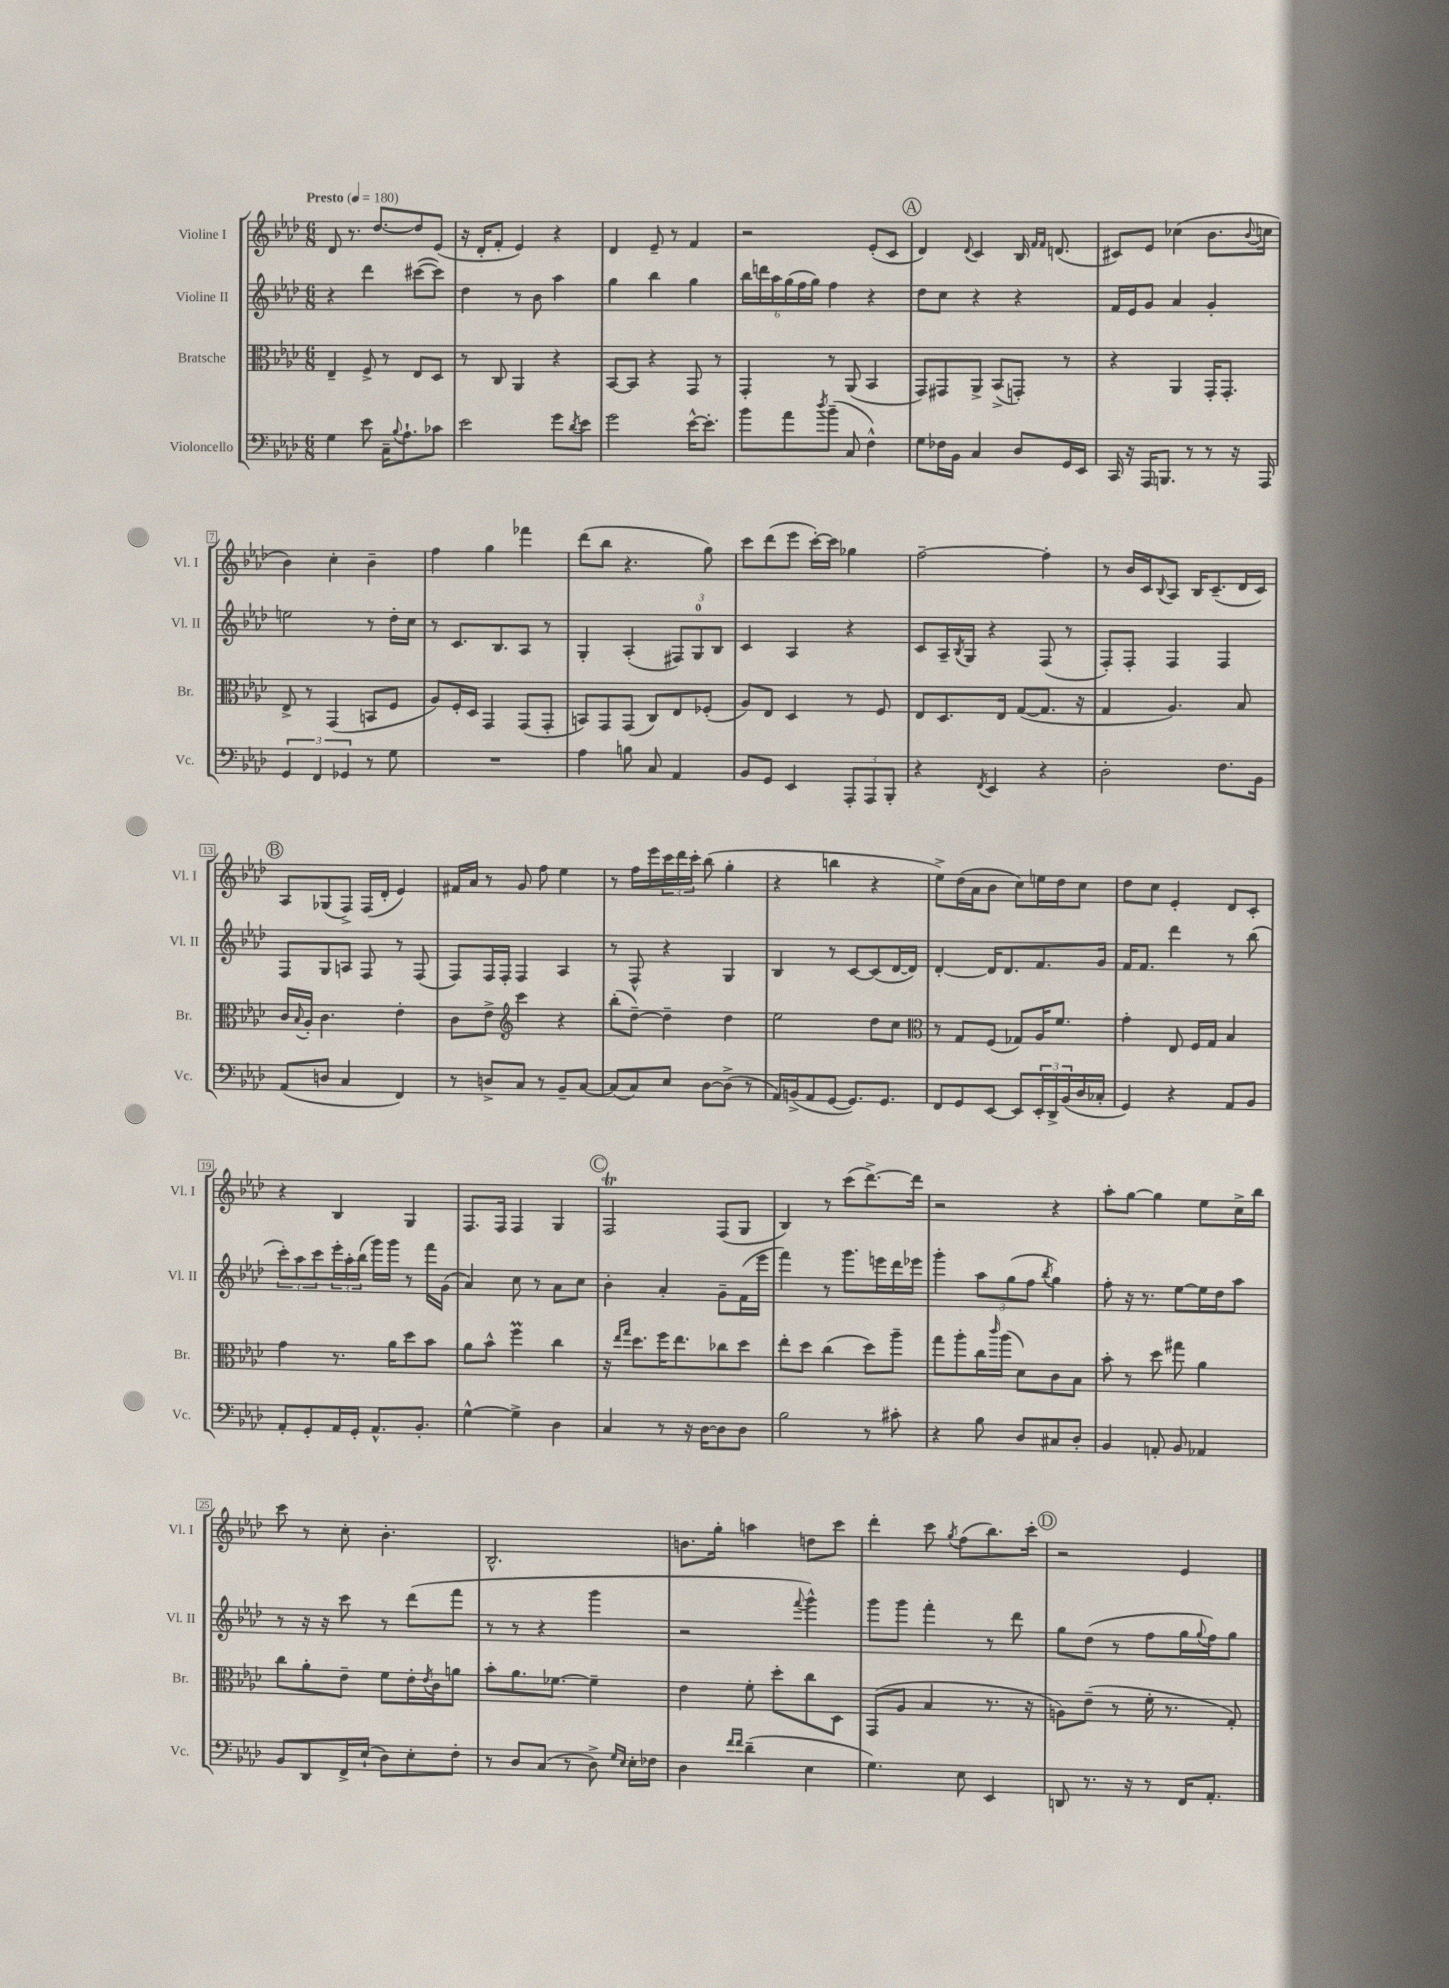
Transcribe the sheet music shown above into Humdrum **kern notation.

**kern	**kern	**kern	**kern
*staff4	*staff3	*staff2	*staff1
*clefF4	*clefC3	*clefG2	*clefG2
*k[b-e-a-d-]	*k[b-e-a-d-]	*k[b-e-a-d-]	*k[b-e-a-d-]
*M6/8	*M6/8	*M6/8	*M6/8
*MM180	*MM180	*MM180	*MM180
4G	4E-~	4r	8d-
.	.	.	8.r
8e-	8F^	4ddd-	.
.	.	.	[8.dd-
16C~	8r	.	.
8qqB-	.	.	.
8.A-`	.	.	.
.	8E-	([8ccc#	8dd-]
8c-	8D-	8ccc#])	(8e-
=	=	=	=
2e-	8r	4dd-	16r
.	.	.	16d-'
.	8C	.	8f'
.	4AA-	8r	4e-)
.	.	8b-	.
8g	4r	4aa-	4r
8qd-	.	.	.
8e-	.	.	.
=	=	=	=
2g	[8BB-	4gg	4d-
.	8BB-]	.	.
.	4r	4bb-	8e-~
.	.	.	8r
[16e-^^	8GG	4gg	4f
8.e-']	.	.	.
.	8r	.	.
=	=	=	=
8b-	4GG'	24bb-	2r
.	.	24ddd	.
.	.	24aa-	.
8a-	.	(24gg	.
.	.	24ff	.
.	.	24gg)	.
8qdd-	.	.	.
(8b-~	8r	4ff	.
8C	(8AA-	.	.
4F^^)	4BB-	4r	(8e-'
.	.	.	8c
=	=	=	=
8G	8GG)	8dd-	4d-)
16F-	8GG#	8cc	.
16BB-	.	.	.
.	.	.	8qqd-
4C	8AA-^	4r	4c
.	(8BB-^	.	.
8D-	8GG')	4r	16B-
.	.	.	16qqf
.	.	.	16qqf
.	.	.	(8.d
16GG	8r	.	.
16EE-	.	.	.
=	=	=	=
16CC	4r	16f	8c#)
16r	.	16e-	.
16AAA-	.	8g	8e-
8.BBB	.	.	.
.	4AA-	4a-	(4cc-
8r	.	.	.
8r	16GG'	4g'	8.b-
.	8.GG'	.	.
16r	.	.	.
.	.	.	8qqb-
16AAA-	.	.	16cc
=	=	=	=
6GG	8E-^	2ee	4b-)
.	8r	.	.
6FF	.	.	.
.	(4GG	.	4cc'
6GG-	.	.	.
8r	8BB	8r	4b-~
8G	8F	16dd-'	.
.	.	16cc	.
=	=	=	=
2.r	8A-)	8r	4ff
.	16F'	8.c	.
.	16D-	.	.
.	4GG	.	4gg
.	.	8.B-	.
.	(8GG	8A-	4fff-
.	8GG'	8r	.
=	=	=	=
4A-	8BB)	4G'	(8ddd-
.	8GG	.	8bb-
8B	(8GG	(4A-'	4.r
8C	8C)	.	.
4AA-	8E-	12F#)	.
.	.	12G	.
.	(8F-'	.	8gg)
.	.	12B-	.
=	=	=	=
8BB-	8A-)	4c	8ccc
8GG	8E-	.	(8ddd-
4EE-	4D-	4A-	8eee-
.	.	.	[16ccc')
.	.	.	16ccc]
12AAA-'	8r	4r	4gg-
12AAA-	.	.	.
.	8F	.	.
12BBB-'	.	.	.
=	=	=	=
4r	8E-	8c	[2ff~
.	8.D-	16A-~	.
.	.	8qB-	.
.	.	16G	.
8qFF	.	.	.
4EE-	.	4r	.
.	16E-	.	.
.	([8G	.	.
4r	8.G]	(8F	4ff']
.	.	8r	.
.	16r	.	.
=	=	=	=
2D-'	4G	8F')	8r
.	.	8F'	16b-
.	.	.	16c
.	.	.	8qqB-
.	4.A-)	4F	8A-
.	.	.	16B-
.	.	.	(8.c~
8.F	.	4F	.
.	8B-	.	16d-
16BB-	.	.	16c)
=	=	=	=
(8AA-	16c	8F	8A-
.	8qqB-	.	.
.	16A-'	.	.
8D	4.c	8G	(8G-
4C	.	8A	8F^)
.	.	8F	(16F
.	.	.	16d-'
4FF)	4e-'	8r	4e-)
.	.	(8F	.
=	=	=	=
8r	8c	8F)	16f#
.	.	.	16a-
8D^	8e-^	16F	8r
.	.	16F'	.
*	*clefG2	*	*
8C	4ccc	4F	8g
8r	.	.	8ff
8BB-~	4r	4A-	4ee-
[8C	.	.	.
=	=	=	=
(8C]	(8bb-'	8r	8r
8C)	[8dd-~)	8F^^	16ff
.	.	.	16eee-
8E-	4dd-~]	4r	24ccc
.	.	.	24ddd-
.	.	.	24ccc'
[8D-	.	.	(8bb-
(8D-^]	4dd-	4G	4gg'
8r	.	.	.
=	=	=	=
16AA-)	2ee-	4B-	4r
(16BB^	.	.	.
8AA-	.	.	.
[8GG	.	8r	4bb
8.GG])	.	[8c	.
.	8dd-	(8c]	4r
8.GG	.	.	.
.	8cc	[16d-	.
.	.	16d-])	.
=	=	=	=
*	*clefC3	*	*
8FF	8r	[4d-'	8ee-^)
8GG	8G	.	(16dd-
.	.	.	16a-
[8EE-	(8F	16d-]	8b-
.	.	8.d-	.
8EE-]	8G-)	.	8cc)
24EE-'	16A-	8.f	16ee
24DD-^	.	.	.
.	8.f	.	16dd-
(24BB-	.	.	.
16D-	.	.	8cc
16C-'	.	16g	.
=	=	=	=
4GG)	4g'	16f	8dd-
.	.	8.f	.
.	.	.	8cc
4r	8E-	4ddd-	4e-'
.	16F	.	.
.	16G	.	.
8AA-	4B-	8r	8d-
8BB-	.	(8bb-	8c'
=	=	=	=
8AA-'	4g	12ccc')	4r
.	.	12aa-	.
8GG'	.	.	.
.	.	12ccc	.
16AA-	8.r	24eee-'	4B-
.	.	24aa-'	.
16GG'	.	.	.
.	.	(24bb-	.
8.AA-^^	.	16ggg)	.
.	16a-	16ggg	.
.	8dd-	8r	4G
8.BB-'	.	.	.
.	8b-	16fff	.
.	.	(16g	.
=	=	=	=
[4G^^	8a-	4a-)	8.F
.	8b-^^	.	.
.	.	.	16F
4G^]	4ff	8cc	4F
.	.	8r	.
4D-	4cc	8a-	4G
.	.	8cc	.
=	=	=	=
4C	16r	4b-'	2F
.	16qqee-	.	.
.	16qqgg	.	.
.	8.dd-	.	.
8r	16ff	4a-'	.
.	8.ee-	.	.
16r	.	.	.
[16D-	.	.	.
8D-]	8cc-	8g~	(8F
8D-	8dd-	(16f	8G
.	.	16eee-	.
=	=	=	=
2B-	8ee-'	4fff)	4B-)
.	8dd-	.	.
.	(4cc	8r	8r
.	.	8.ggg	(8ccc
8r	8dd-)	.	[8.ddd-^)
.	.	16eee	.
8c#'	8aa-~	16ddd-	.
.	.	16eee-	16ddd-]
=	=	=	=
4r	8gg	4ggg'	2r
.	8aa-'	.	.
8B-	16cc	12aa-	.
.	16qqccc	.	.
.	(16aa-	.	.
.	.	(12gg	.
8D-	8d-)	.	.
.	.	12ff	.
.	.	8qbb-	.
8C#	8c	4gg)	4r
8D-'	8B-	.	.
=	=	=	=
4BB-	8b-'	8ff'	8aa-'
.	8r	16r	[8gg
.	.	8.r	.
8AA'	8dd-	.	4gg]
8BB-	8gg#	[8ee-	.
4AA-	4a-	16ee-]	8ee-
.	.	16dd-	.
.	.	8aa-	16cc^
.	.	.	16bb-
=	=	=	=
8BB-	8cc	8r	8ccc
8DD-	8a-'	16r	8r
.	.	16r	.
16FF^	8e-~	8ccc	8cc'
(16E-`	.	.	.
8D-)	8f	8r	4.b-'
8E-'	16e-'	(8ddd-	.
.	8qe-	.	.
.	16c	.	.
8F'	8a	8fff	.
=	=	=	=
8r	8b-'	8r	2.B-^^
8D-	8.a-	8r	.
(8C	.	4r	.
.	[8.f-	.	.
8r	.	.	.
8D-^)	4f-~]	4ggg	.
16qqG	.	.	.
16qqE-	.	.	.
16E-'	.	.	.
16F-	.	.	.
=	=	=	=
4D-	4e-	2r	8.b
.	.	.	16gg'
16qqf	.	.	.
16qqf	.	.	.
(4d-~	8f'	.	4aa
.	8dd-'	.	.
.	.	8qqfff	.
4E-	8cc	4ggg^^)	8dd
.	8D-	.	8ccc
=	=	=	=
4.G)	(8GG	8ggg	4ddd-'
.	8A-	8ggg	.
.	4B-	4fff'	8ccc
.	.	.	8qgg
8E-	.	.	(8ff
4EE-	8.r	8r	8.bb-)
.	.	8ddd-	.
.	16r	.	16ccc'
=	=	=	=
8DD	8A)	8gg	2r
8.r	(8e-~	(8dd-	.
.	8r	8r	.
16r	.	.	.
8r	16f'	8ff	.
.	8.r	.	.
16FF	.	16gg	4e-
.	.	8qqgg	.
8.AA-'	.	16ff)	.
.	8G')	8gg	.
==	==	==	==
*-	*-	*-	*-
